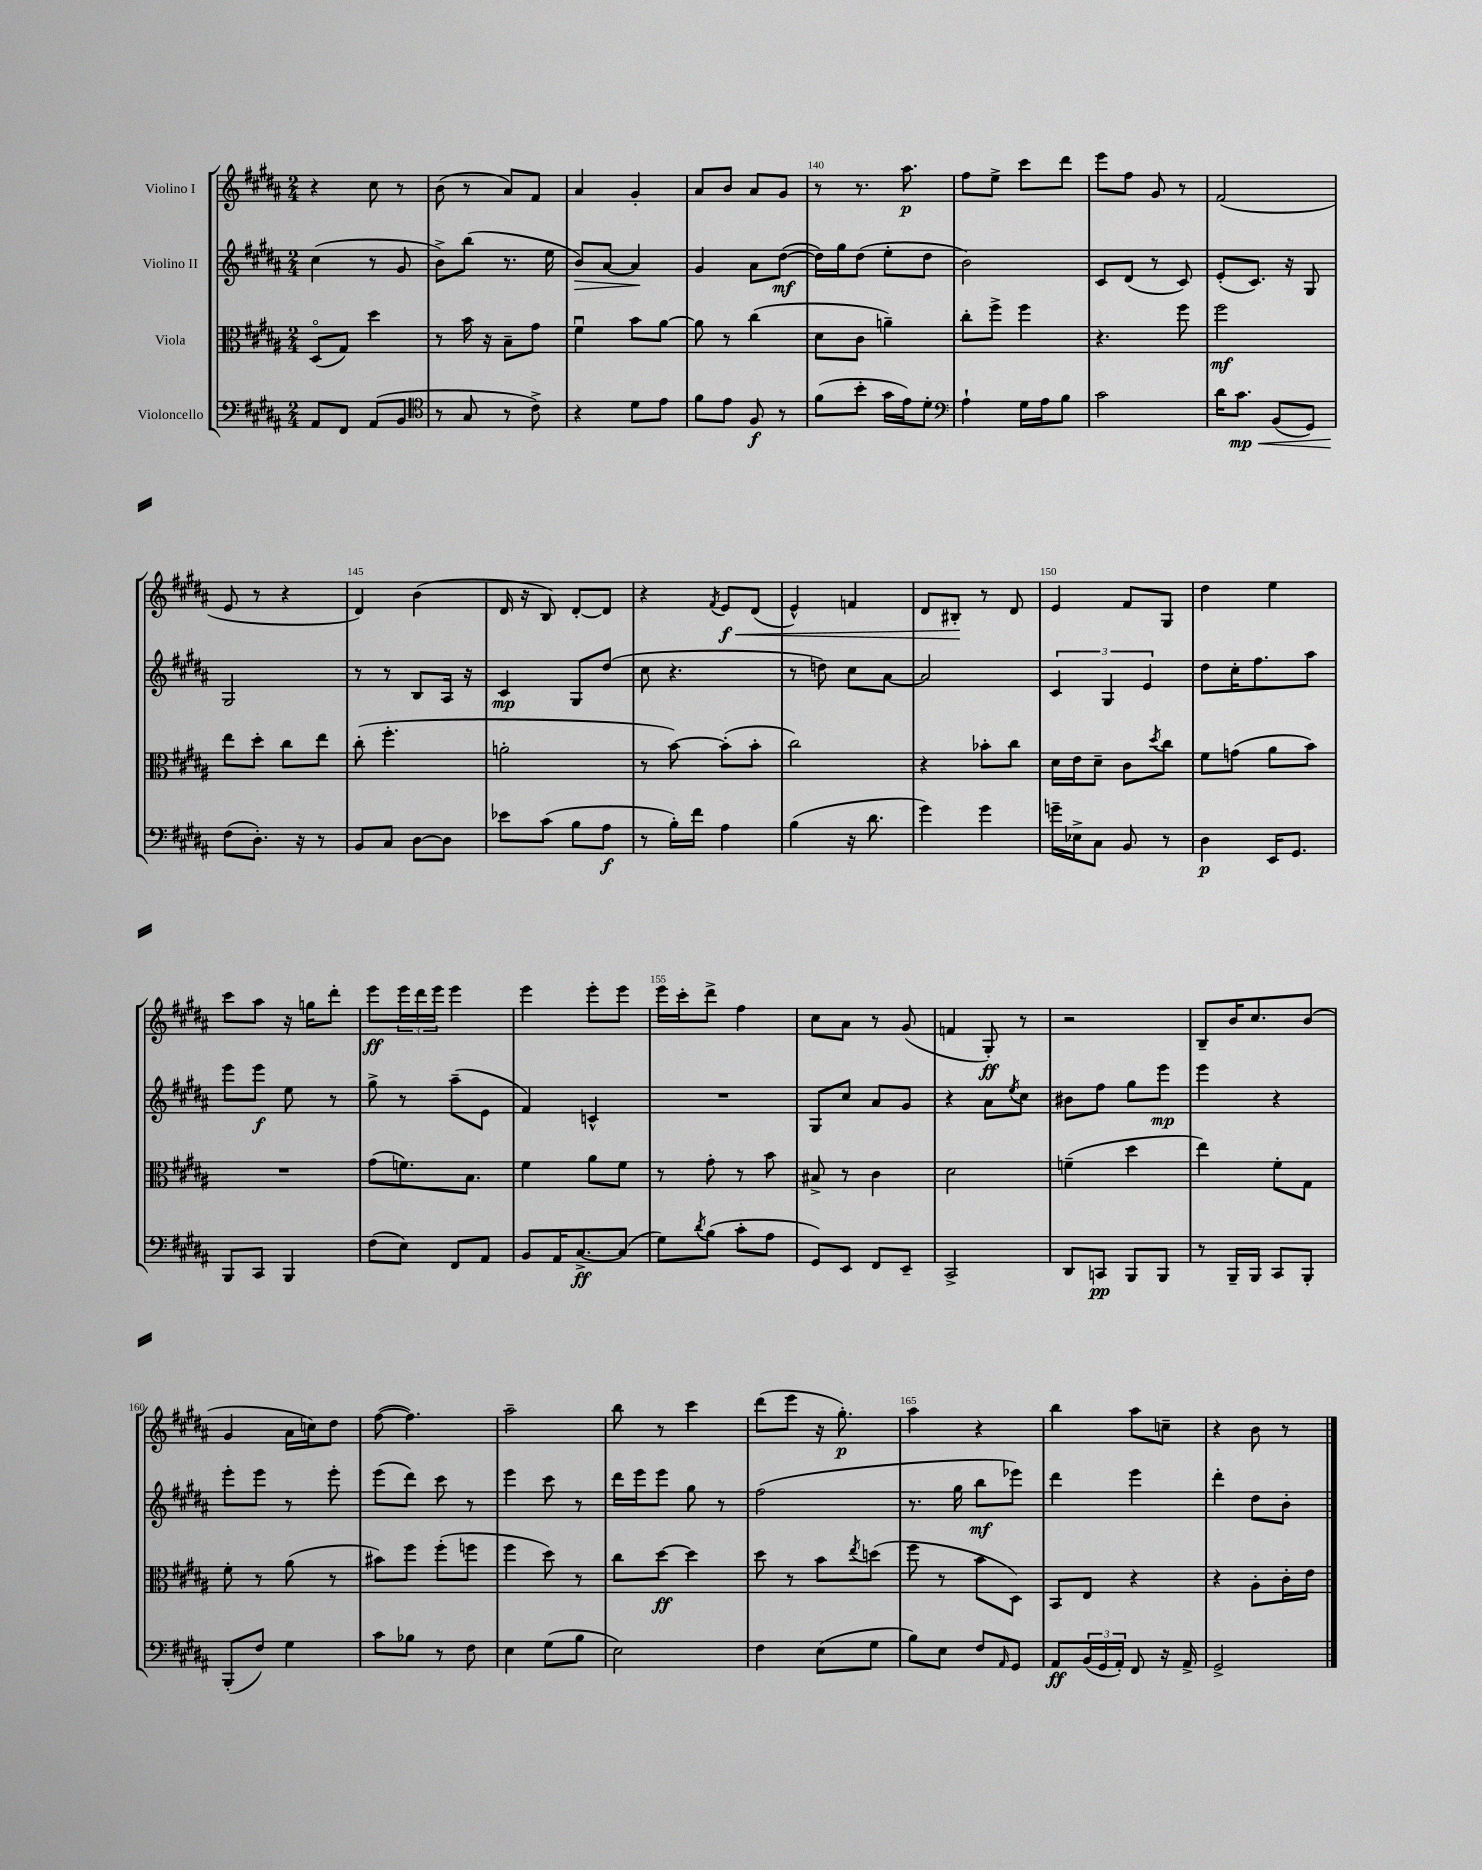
<<
\new StaffGroup <<
\new Staff = "s0" \with { instrumentName = "Violino I" } {
    \clef treble \key b \major \numericTimeSignature \time 2/4
    r4 cis''8 r8 |
    b'8( r8 ais'8) fis'8 |
    ais'4 gis'4-. |
    ais'8 b'8 ais'8 gis'8 |
    r8 r8. ais''8.\p |
    fis''8 e''8-> cis'''8 dis'''8 |
    e'''8 fis''8 gis'8 r8 |
    fis'2( |
    e'8 r8 r4 |
    dis'4) b'4( |
    dis'16 r16 b8) dis'8~-. dis'8 |
    r4 \acciaccatura { fis'8 } e'8\f\< dis'8( |
    e'4-^) f'4 |
    dis'8 bis8-.\! r8 dis'8 |
    e'4 fis'8 gis8 |
    dis''4 e''4 |
    cis'''8 ais''8 r16 g''16 dis'''8-. |
    e'''8\ff \tuplet 3/2 { e'''16 dis'''16 e'''16 } e'''4 |
    e'''4 e'''8-. e'''8 |
    e'''16 cis'''16-. dis'''8-> fis''4 |
    cis''8 ais'8 r8 gis'8( |
    f'4 gis8-.\ff) r8 |
    r2 |
    b8-- b'16 cis''8. b'8( |
    gis'4 ais'16 c''16) dis''8 |
    fis''8~( fis''4.) |
    ais''2-- |
    b''8 r8 cis'''4 |
    dis'''8( e'''8 r16 gis''8.-.\p) |
    ais''4 r4 |
    b''4 ais''8 c''8-- |
    r4 b'8 r8 \bar "|." |
}
\new Staff = "s1" \with { instrumentName = "Violino II" } {
    \clef treble \key b \major \numericTimeSignature \time 2/4
    cis''4( r8 gis'8 |
    b'8->) b''8( r8. e''16 |
    b'8\>) ais'8~ ais'4\! |
    gis'4 ais'8 dis''8~\mf( |
    dis''16) gis''16 dis''8( e''8-. dis''8 |
    b'2) |
    cis'8 dis'8( r8 cis'8) |
    e'8-.( cis'8.) r16 gis8 |
    gis2 |
    r8 r8 b8 ais16 r16 |
    cis'4\mp gis8 dis''8( |
    cis''8 r4. |
    r8 d''8) cis''8 ais'8~ |
    ais'2 |
    \tuplet 3/2 { cis'4 gis4 e'4 } |
    dis''8 cis''16-. fis''8. ais''8 |
    e'''8 e'''8\f e''8 r8 |
    gis''8-> r8 ais''8--( e'8 |
    fis'4) c'4-^ |
    R2 |
    gis8 cis''8 ais'8 gis'8 |
    r4 ais'8 \acciaccatura { e''8 } cis''8 |
    bis'8 fis''8 gis''8 e'''8\mp |
    e'''4 r4 |
    e'''8-. e'''8 r8 e'''8-. |
    e'''8( dis'''8) cis'''8 r8 |
    e'''4 cis'''8 r8 |
    dis'''16 e'''16 e'''8 gis''8 r8 |
    fis''2( |
    r8. gis''16 b''8\mf ees'''8) |
    dis'''4 e'''4 |
    dis'''4-. dis''8 b'8-. \bar "|." |
}
\new Staff = "s2" \with { instrumentName = "Viola" } {
    \clef alto \key b \major \numericTimeSignature \time 2/4
    dis8\flageolet( gis8) dis''4 |
    r8 b'16 r16 b8-- gis'8 |
    fis'4\downbow b'8 ais'8~ |
    ais'8 r8 cis''4( |
    dis'8 cis'8 a'4--) |
    cis''8-. fis''8-> fis''4 |
    r4. fis''8 |
    fis''2\mf |
    e''8 dis''8-. cis''8 e''8 |
    cis''8-.( fis''4.-. |
    a'2-. |
    r8 b'8~) b'8-.( b'8-. |
    cis''2) |
    r4 bes'8-. cis''8 |
    dis'16 e'16 dis'8-- cis'8 \acciaccatura { dis''8 } cis''8 |
    fis'8 g'8( ais'8 b'8) |
    R2 |
    gis'8( f'8.) b8. |
    fis'4 ais'8 fis'8 |
    r8 gis'8-. r8 b'8 |
    bis8-> r8 cis'4 |
    dis'2 |
    f'4--( dis''4 |
    e''4) fis'8-. gis8 |
    fis'8-. r8 ais'8( r8 |
    bis'8) fis''8 fis''8-.( f''8 |
    fis''4 dis''8) r8 |
    cis''8 dis''8~\ff dis''4 |
    dis''8 r8 b'8 \acciaccatura { e''8 } d''8( |
    fis''8 r8 b'8 dis8) |
    b,8 e8 r4 |
    r4 ais8-. cis'16-. e'16 \bar "|." |
}
\new Staff = "s3" \with { instrumentName = "Violoncello" } {
    \clef bass \key b \major \numericTimeSignature \time 2/4
    ais,8 fis,8 ais,8( b,8 |
    \clef tenor r8 gis8 r8 cis'8->) |
    r4 dis'8 e'8 |
    fis'8 e'8 fis8\f r8 |
    fis'8( b'8-. gis'16 e'16) dis'8-. |
    \clef bass ais4-! gis16 ais16 b8 |
    cis'2 |
    dis'16 cis'8.\mp\< b,8( gis,8) |
    fis8\!( dis8.-.) r16 r8 |
    b,8 cis8 dis8~ dis8 |
    ees'8 cis'8( b8 ais8\f |
    r8 b16-.) fis'16 ais4 |
    b4( r16 dis'8. |
    gis'4) gis'4 |
    g'16-- ees16-> cis8 b,8 r8 |
    dis4\p e,16 gis,8. |
    b,,8 cis,8 b,,4 |
    fis8( e8) fis,8 ais,8 |
    b,8 ais,16 cis8.~->\ff cis8( |
    gis8) \acciaccatura { dis'8 } b8( cis'8-. ais8 |
    gis,8) e,8 fis,8 e,8-- |
    cis,2-> |
    dis,8 c,8\pp b,,8 b,,8 |
    r8 b,,16-- b,,16 cis,8 b,,8-. |
    b,,8-.( fis8) gis4 |
    cis'8 bes8 r8 fis8 |
    e4 gis8( b8 |
    e2) |
    fis4 e8( gis8 |
    b8) e8 fis8 \grace { ais,16 } gis,8 |
    ais,8\ff \tuplet 3/2 { b,16( gis,16 ais,16-.) } fis,8 r16 ais,16-> |
    gis,2-> \bar "|." |
}
>>
>>
\layout { \context { \Score currentBarNumber = #136 \override BarNumber.break-visibility = ##(#f #t #t) barNumberVisibility = #(every-nth-bar-number-visible 5) } }
